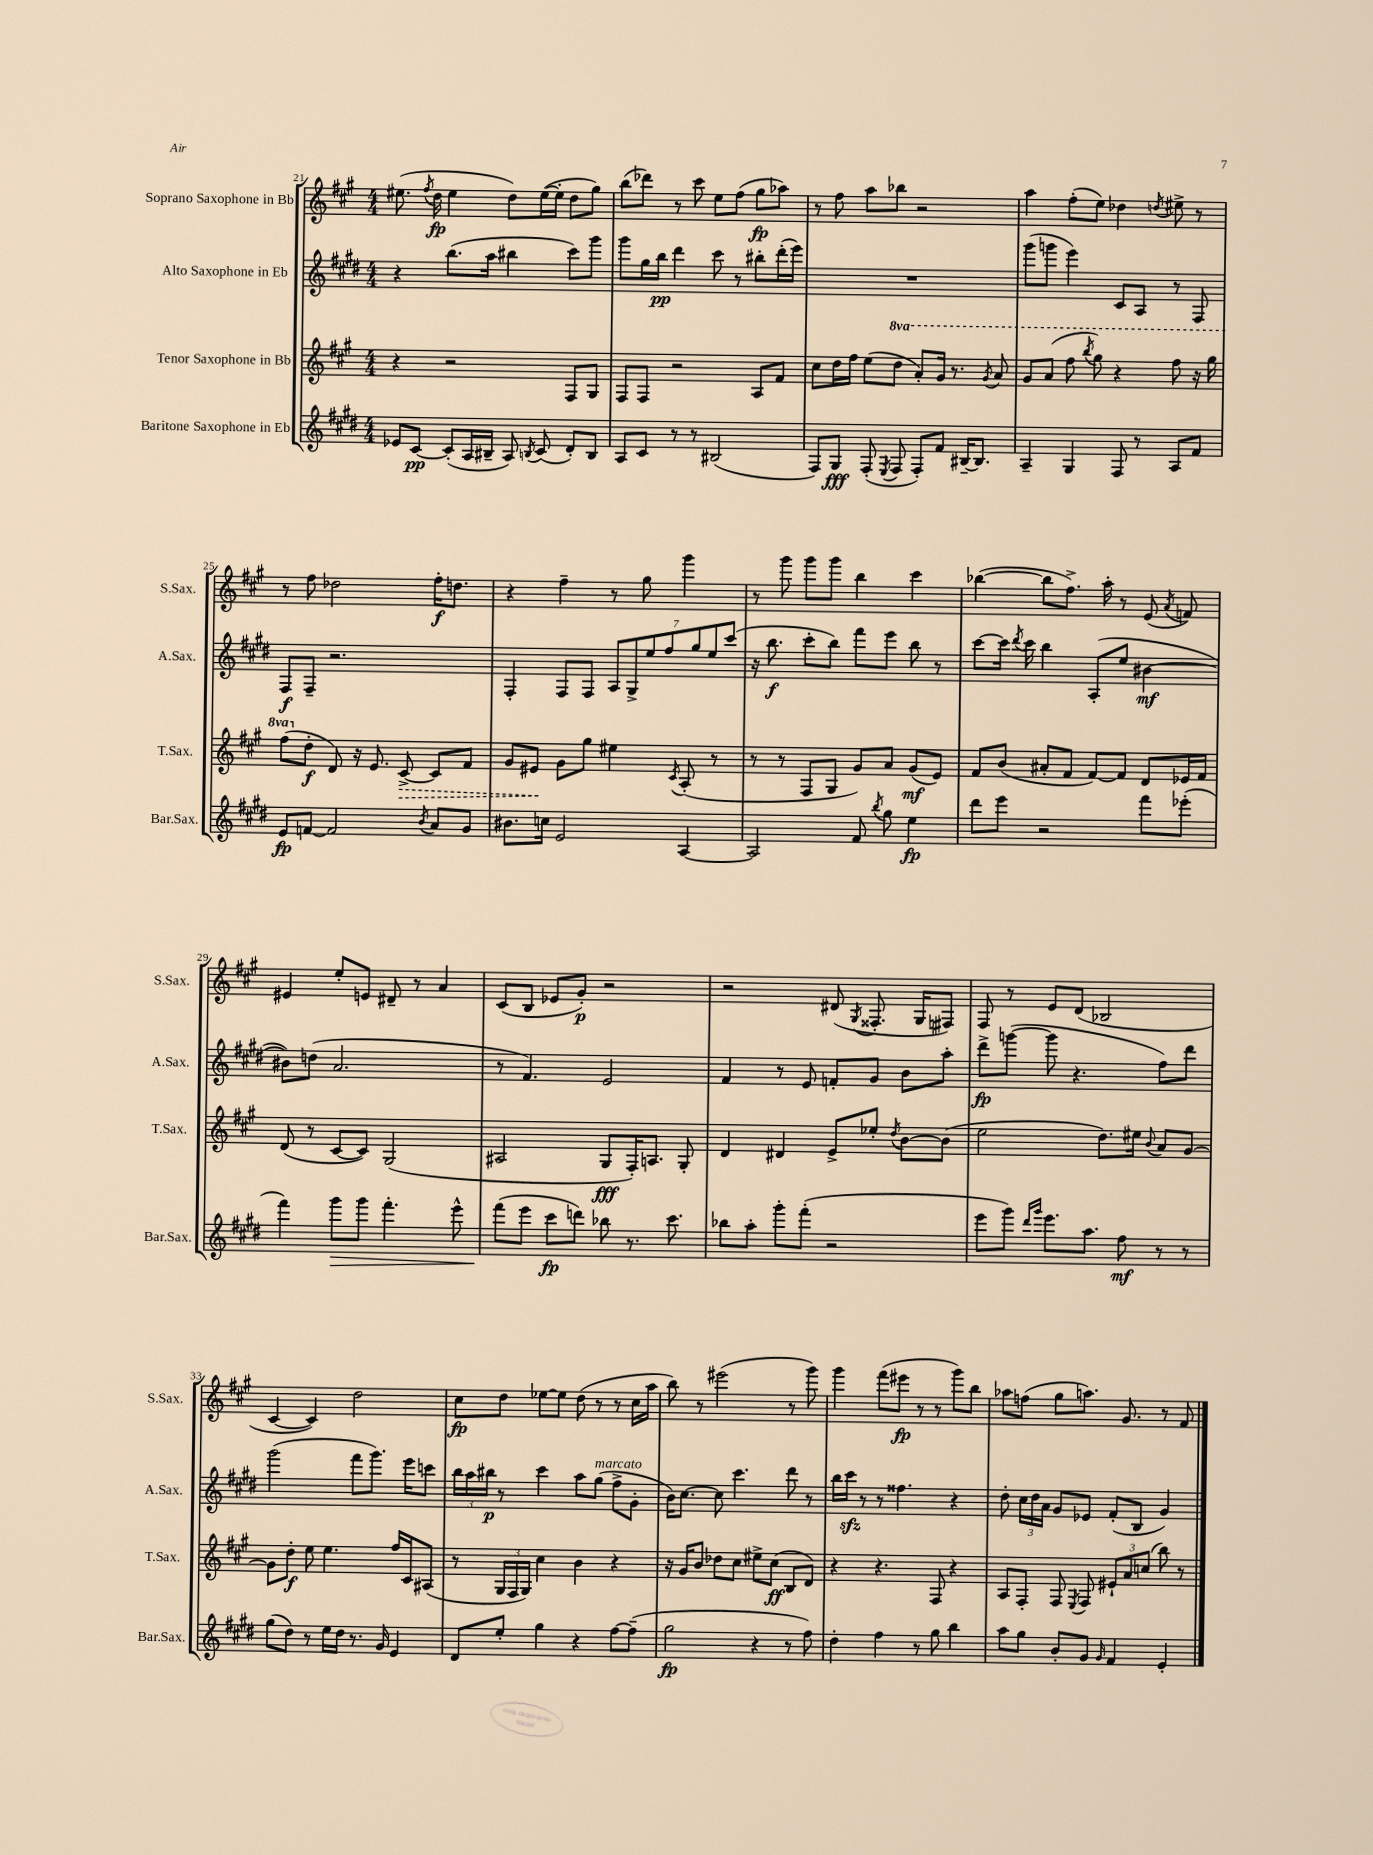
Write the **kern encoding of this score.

**kern	**kern	**kern	**kern
*staff4	*staff3	*staff2	*staff1
*clefG2	*clefG2	*clefG2	*clefG2
*k[f#c#g#d#]	*k[f#c#g#]	*k[f#c#g#d#]	*k[f#c#g#]
*M4/4	*M4/4	*M4/4	*M4/4
8e-/L	4r	4r	(8.ee#\
[8c#/J	.	.	.
.	.	.	8qff#/
.	.	.	16dd\
(8c#'/]L	2r	(8.bb\L	4ee#\
16A/L	.	.	.
16B#~/JJ	.	16aa\Jk	.
8A/)	.	4bb#\	8dd\L)
8qB/	.	.	.
(8c#/	.	.	([16ee#\L
.	.	.	16ee#'\]JJ
8d#'/L)	8F#/L	8ccc#\L)	8dd\L
8B/J	8G#/J	8ggg#\J	8gg#\J)
=	=	=	=
8A/L	8F#/L	8ggg#\L	(8bb\L
8c#/J	8F#/J	16gg#\L	8ddd-\J)
.	.	16bb\JJ	.
8r	2r	4ddd#\	8r
8r	.	.	8ccc#\
(2B#/	.	8ccc#\	8ee\L
.	.	8r	(8ff#\J
.	8A/L	8bb#'\L	8gg#\L
.	8f#/J	(16ddd#'\L	8aa-\J)
.	.	16eee\JJ)	.
=	=	=	=
8F#/L)	8cc#\L	1r	8r
8G#/J	16dd\L	.	8ff#\
.	16ff#\JJ	.	.
(8F#'/	(8ee\L	.	8aa\L
8qE/	.	.	.
8F#/	8ddd\J	.	8bb-\J
8F#'/L)	8aa'/L)	.	2r
8f#/J	16gg#/Jk	.	.
.	8.r	.	.
[16B#~/LK	.	.	.
8.B#/]J	.	.	.
.	8qgg#/	.	.
.	8aa/	.	.
=	=	=	=
4A~/	8gg#/L	(8ggg#\L	4aa\
.	(8aa/J	8ggg\J	.
4G#/	8fff#\	4eee\)	(8ff#'\L
.	8qbbb/	.	.
.	8ggg#\)	.	8ee\J)
8F#/	4r	8c#/L	4dd-\
8r	.	8A/J	.
.	.	.	8qdd/
8A/L	8fff#\	8r	8ee#^\
8f#/J	16r	8F#/	8r
.	16ggg#\	.	.
=	=	=	=
8e/L	(8fff#\L	8F#/L	8r
[8f/J	8dd'\J	8F#~/J	8ff#\
2f/]	8d/)	2.r	2dd-\
.	16r	.	.
.	8.e/	.	.
.	[8c#^/	.	.
8qb/	.	.	.
8a/L	8c#/]L	.	16ff#'\LK
.	.	.	8.dd\J
8g#/J	8f#/J	.	.
=	=	=	=
8.b#\L	8g#/L	4F#'/	4r
.	8e#/J	.	.
16cc\Jk	.	.	.
2e/	8g#\L	8F#/L	4ff#~\
.	8gg#\J	8F#/J	.
.	4ee#\	14A/L	8r
.	.	14G#^/	.
.	.	.	8gg#\
.	.	14ee/	.
.	.	14ff#/	.
.	8qc#/	.	.
[4A/	(8A'/	.	4ggg#\
.	.	14gg#/	.
.	.	14ee/	.
.	8r	.	.
.	.	(14ccc#/J	.
=	=	=	=
2A/]	8r	16r	8r
.	.	8.bb\	.
.	8r	.	8ggg#\
.	8F#/L	8ccc#'\L	8ggg#\L
.	8G#/J	8bb\J)	8ggg#\J
8f#/	8g#/L)	8fff#\L	4bb\
8qbb/	.	.	.
8gg#\	8a/J	8eee\J	.
4ee\	(8g#/L	8bb\	4ccc#\
.	8e/J)	8r	.
=	=	=	=
8ddd#\L	8f#/L	[8ccc#\L	([4bb-\
8eee\J	(8b/J	16ccc#\]Jk	.
.	.	8qddd#/	.
.	.	16ccc#\	.
2r	8a#'/L	4bb\	8bb-\]L
.	8f#/J	.	8.ff#^\J)
.	[8f#/L)	(8A'/L	.
.	.	.	16aa'\
.	8f#/]J	8ee/J	8r
8fff#\L	8d/L	[4b#\	(8e/
.	.	.	8qa/
(8eee-'\J	16e-/L	.	8f/)
.	16f#/JJ	.	.
=	=	=	=
4fff#\)	(8d/	8b#\]L)	4e#/
.	8r	(8dd\J	.
8ggg#\L	[8c#/L	2.a/	8ee'/L
8ggg#\J	8c#/]J)	.	8e/J
4.fff#'\	(2G#/	.	8d#~/
.	.	.	8r
.	.	.	4a/
8eee^^\	.	.	.
=	=	=	=
(8fff#\L	2A#/	8r	(8c#/L
8eee\J	.	4.f#/)	8B/J
8ccc#\L	.	.	8e-/L
8ddd\J)	.	.	8g#'/J)
8bb-\	8G#/L	2e/	2r
8.r	16F#'/K)	.	.
.	8.A/J	.	.
8.ccc#\	.	.	.
.	8G#'/	.	.
=	=	=	=
8bb-\L	4d/	4f#/	2r
8aa'\J	.	.	.
8ggg#'\L	4d#/	8r	.
(8fff#'\J	.	8e/	.
2r	8e^/L	8f'/L	(8d#/
.	.	.	8qG#/
.	8ee-'/J	8g#/J	8.F##'/
.	8qdd/	.	.
.	[8b\L	8b\L	.
.	.	.	16G#/LK
.	(8b\]J	8aa'\J	8F#/J)
=	=	=	=
8eee\L	2ee\	8ddd#^\L	8F#/
8ggg#\J)	.	([8ggg\J	8r
16qqddd#/LL	.	.	.
16qqggg#/JJ	.	.	.
8.eee\L	.	8ggg\]	8e/L
.	.	4.r	(8d/J
8.aa\J	.	.	.
.	8.dd\L)	.	2B-/
8ff#\	.	.	.
.	16ee#\Jk	.	.
.	8qqb/	.	.
8r	8a/L	8ff#\L)	.
8r	[8g#/J	8ddd#\J	.
=	=	=	=
(8gg#\L	8g#\]L	(2ggg#\	[4c#/
8dd#\J)	8dd'\J	.	.
8r	8ee\	.	4c#/])
16ee\LL	4.ee\	.	.
16dd#\JJ	.	.	.
8.r	.	8fff#\L	2dd\
.	.	8.ggg#\J)	.
16g#/	.	.	.
4e/	16ff#/LL	.	.
.	16c#/J	16eee\LK	.
.	(8A#/J	8ccc\J	.
=	=	=	=
8d#/L	8r	24bb\LL	8cc#\L
.	.	24aa\	.
.	.	24bb#\JJ	.
8ee'/J	24G#/LL	8r	8dd\J
.	24F#/	.	.
.	24G#/JJ)	.	.
4gg#\	4cc#\	4ccc#\	[8ee-\L
.	.	.	8ee-\]J
4r	4b\	8aa\L	(8dd\
.	.	(8gg#\J	8r
[8ff#\L	4r	8ff#^\L	8r
(8ff#~\]J	.	8g#'\J	16cc#\LL
.	.	.	16aa\JJ
=	=	=	=
2gg#\	16r	16b\LK)	8bb\)
.	16g#/LK	[8.cc#\J	.
.	8b/J	.	8r
.	8dd-\L	8cc#\]	(2eee#\
.	8cc#\J	4.ccc#\	.
4r	8ee#^\L	.	.
.	(8cc#\J	.	.
8r	8B/L	8ddd#\	8r
8ff#\)	8d/J)	8r	8ggg#\)
=	=	=	=
4dd#'\	4r	16bb\LL	4ggg#\
.	.	16ccc#\JJ	.
.	.	8r	.
4ff#\	4.r	8r	(8fff#\L
.	.	4.ff##\	8eee#\J
8r	.	.	8r
8gg#\	8F#/	.	8r
4bb\	4r	4r	8ggg#\L)
.	.	.	8bb\J
=	=	=	=
8aa\L	8A/L	8dd#'\	8aa-\L
8gg#\J	8F#'/J	24cc#\LL	(8ff\J
.	.	24dd#\	.
.	.	24a\JJ	.
8b'/L	8F#/	8g#/L	8gg#\L
.	8qE/	.	.
8g#/J	8F#/	8e-/J	8.aa\J)
16qqg#/	.	.	.
4f#/	12e#`/L	(8f#'/L	.
.	.	.	8.g#/
.	12a/	.	.
.	.	8B/J	.
.	(12cc/J	.	.
4e'/	8bb\)	4g#/)	8r
.	8r	.	8f#/
==	==	==	==
*-	*-	*-	*-
